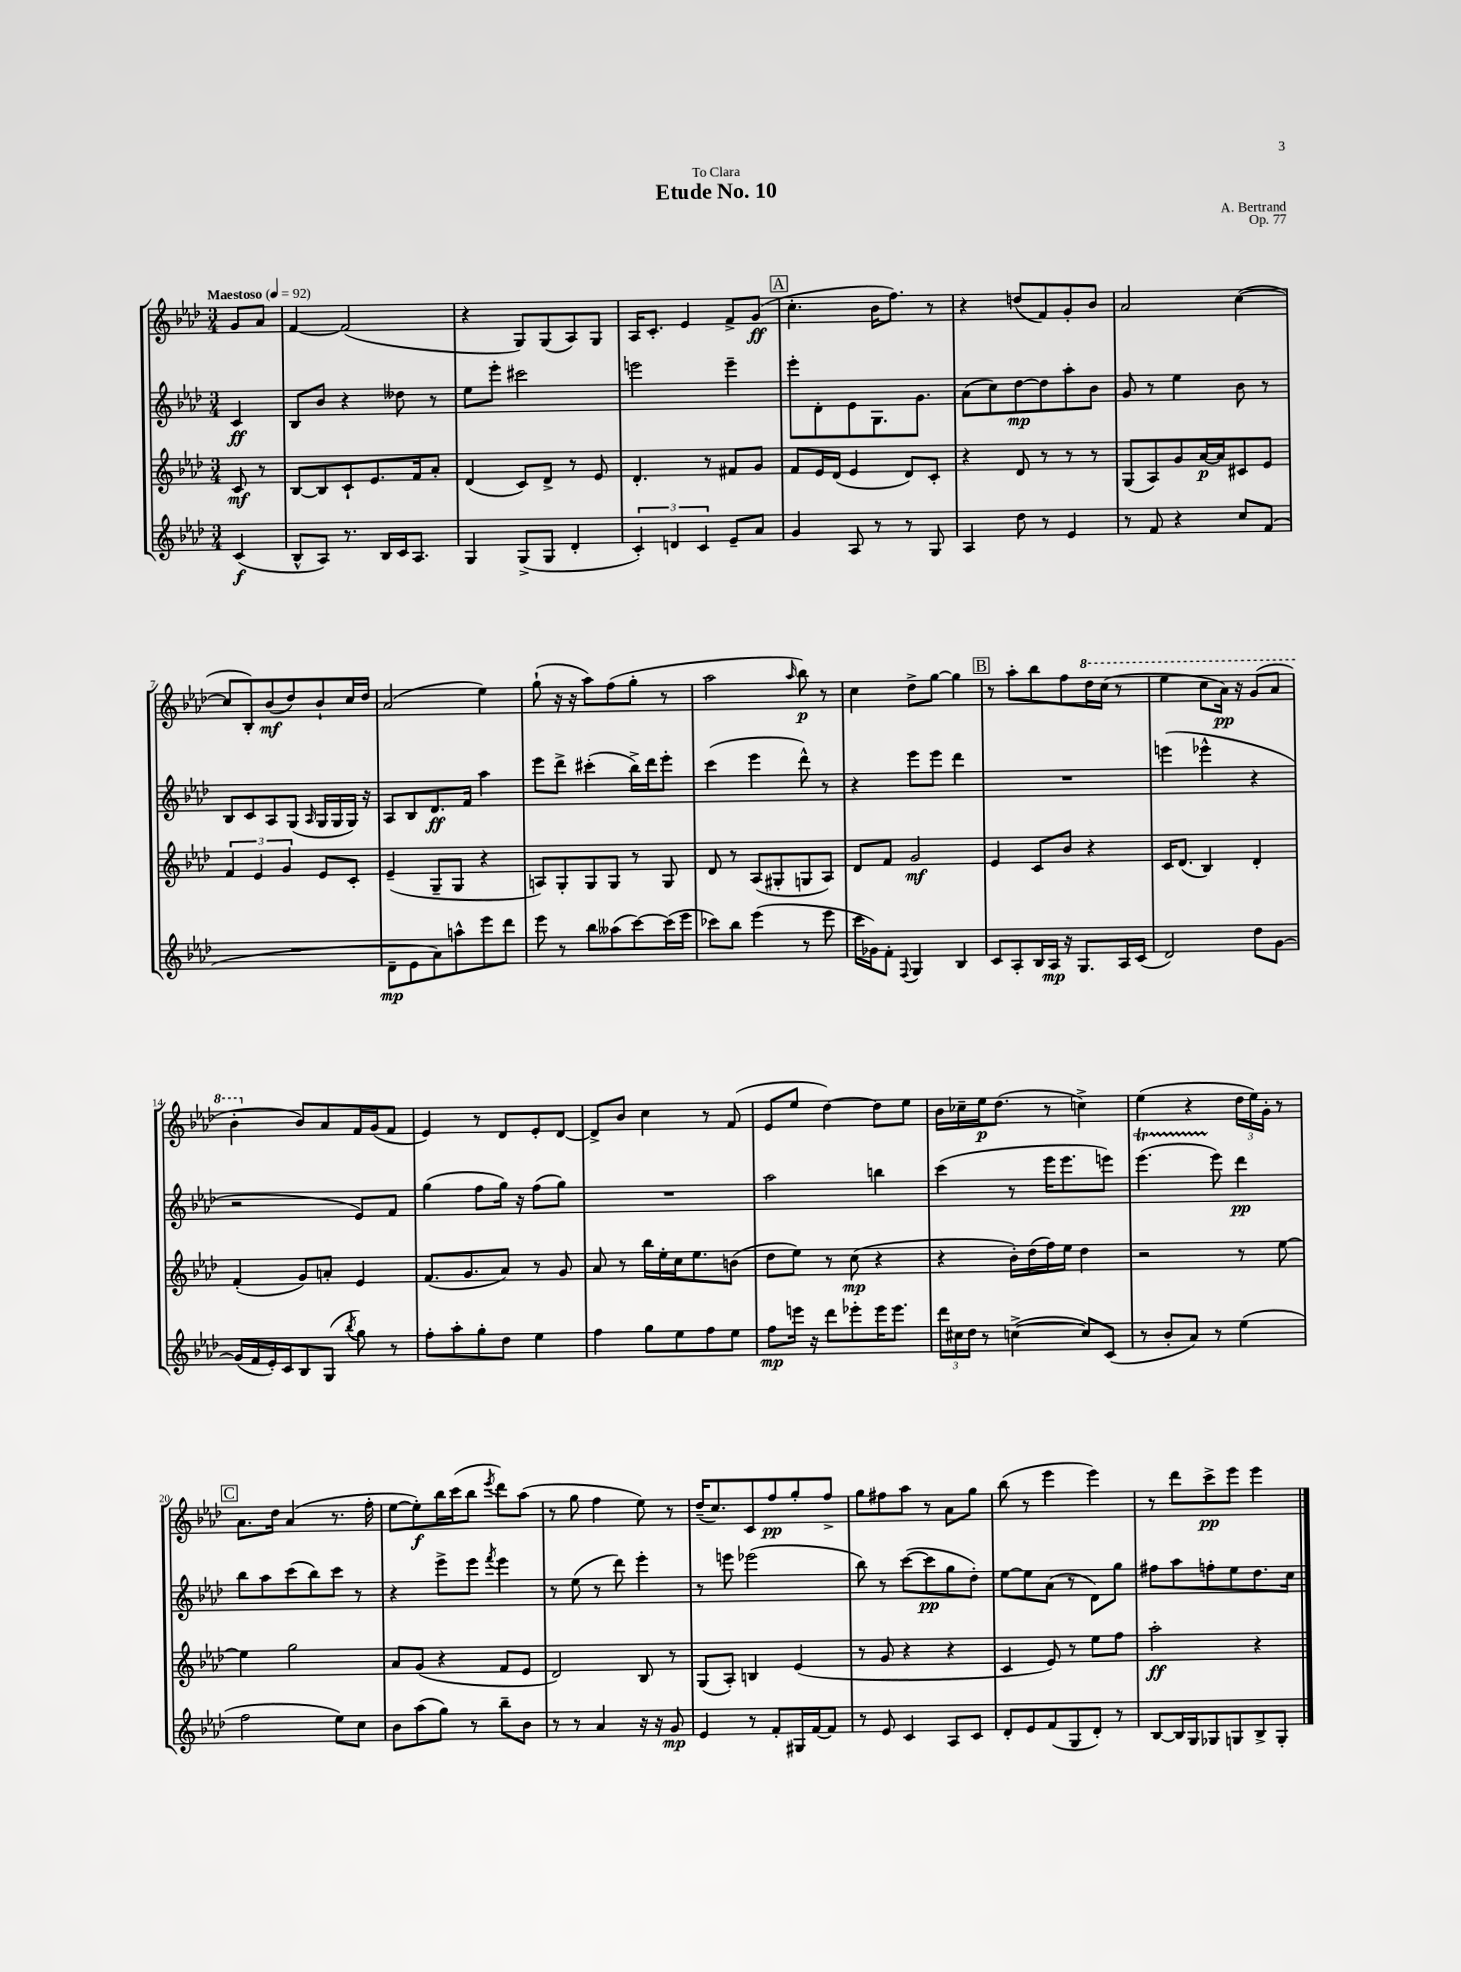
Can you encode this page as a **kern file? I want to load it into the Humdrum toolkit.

**kern	**dynam	**kern	**dynam	**kern	**dynam	**kern	**dynam
*part4	*part4	*part3	*part3	*part2	*part2	*part1	*part1
*staff4	*staff4	*staff3	*staff3	*staff2	*staff2	*staff1	*staff1
*clefG2	*	*clefG2	*	*clefG2	*	*clefG2	*
*k[b-e-a-d-]	*	*k[b-e-a-d-]	*	*k[b-e-a-d-]	*	*k[b-e-a-d-]	*
*M3/4	*	*M3/4	*	*M3/4	*	*M3/4	*
*MM92	*	*MM92	*	*MM92	*	*MM92	*
=	=	=	=	=	=	=	=
!	!	!	!	!	!	!LO:TX:a:B:t=Maestoso	!
(4c/	f	8c/	mf	4c/	ff	8g/L	.
.	.	8r	.	.	.	8a-/J	.
=1	=1	=1	=1	=1	=1	=1	=1
8B-^^/L	.	[8B-/L	.	8B-/L	.	[4f/	.
8A-/J)	.	8B-/]	.	8b-/J	.	.	.
8.r	.	8c`/	.	4r	.	(2f/]	.
.	.	8.e-/	.	.	.	.	.
16B-/LL	.	.	.	.	.	.	.
16c/J	.	.	.	8dd--X\	.	.	.
8.A-/J	.	16f/k	.	.	.	.	.
.	.	8a-'/J	.	8r	.	.	.
=2	=2	=2	=2	=2	=2	=2	=2
4G/	.	(4d-/	.	8ee-\L	.	4r	.
.	.	.	.	8eee-'\J	.	.	.
(8G^/L	.	8c/L)	.	2ccc#X\	.	8G/L)	.
8G/J	.	8d-^/J	.	.	.	(8G/	.
4d-'/	.	8r	.	.	.	8A-/)	.
.	.	8e-/	.	.	.	8G/J	.
=3	=3	=3	=3	=3	=3	=3	=3
6c'/)	.	4.d-'/	.	2eeen\	.	16A-/KL	.
.	.	.	.	.	.	8.c'/J	.
6dn/	.	.	.	.	.	.	.
.	.	.	.	.	.	4e-/	.
6c/	.	.	.	.	.	.	.
.	.	8r	.	.	.	.	.
8e-~/L	.	8f#X/L	.	4eee~\	.	8f^/L	.
8a-/J	.	8g/J	.	.	.	(8g/J	ff
!!LO:REH:place=s1:t=A
=4	=4	=4	=4	=4	=4	=4	=4
4g/	.	8f/L	.	8eee-'\L	.	4.cc'\	.
.	.	16e-/L	.	8d-'\	.	.	.
.	.	(16d-/JJ	.	.	.	.	.
8A-/	.	4e-/	.	8e-\	.	.	.
8r	.	.	.	8.G\	.	16b-\KL	.
.	.	.	.	.	.	8.ff\J)	.
8r	.	8d-/L)	.	.	.	.	.
.	.	.	.	8.g\J	.	.	.
8G/	.	8c'/J	.	.	.	8r	.
=5	=5	=5	=5	=5	=5	=5	=5
4A-/	.	4r	.	(8a-\L	.	4r	.
.	.	.	.	8cc\)	.	.	.
8dd-\	.	8d-/	.	[8dd-\	mp	(8ddn/L	.
8r	.	8r	.	8dd-\]	.	8f/)	.
4e-/	.	8r	.	8aa-'\	.	8g'/	.
.	.	8r	.	8b-\J	.	8b-/J	.
=6	=6	=6	=6	=6	=6	=6	=6
8r	.	(8G/L	.	8g/	.	2a-/	.
8f/	.	8A-/)	.	8r	.	.	.
4r	.	8g/	.	4ee-\	.	.	.
.	.	[16a-/L	p	.	.	.	.
.	.	16a-/J]	.	.	.	.	.
8cc/L	.	8c#X/	.	8b-\	.	([4cc\	.
(8f/J	.	8e-/J	.	8r	.	.	.
!!LO:LB:g=z
=7	=7	=7	=7	=7	=7	=7	=7
2.r	.	6f/	.	8B-/L	.	8cc/L]	.
.	.	.	.	8c/	.	8B-'/)	.
.	.	6e-/	.	.	.	.	.
.	.	.	.	8A-/	.	(8b-/	mf
.	.	6g/	.	.	.	.	.
.	.	.	.	(8G/J	.	8dd-/)	.
.	.	.	.	16qqA-/	.	.	.
.	.	8e-/L	.	16G/LL	.	8b-`/	.
.	.	.	.	16G/	.	.	.
.	.	8c'/J	.	16G/JJ)	.	16cc/L	.
.	.	.	.	16r	.	16dd-/JJ	.
=8	=8	=8	=8	=8	=8	=8	=8
8d-~\L	mp	(4e-~/	.	8A-/L	.	(2a-/	.
8e-\	.	.	.	8B-/	.	.	.
8a-\)	.	8G~/L	.	8.d-/	ff	.	.
8aan^^\	.	8G/J	.	.	.	.	.
.	.	.	.	16f/Jk	.	.	.
8eee-\	.	4r	.	4aa-\	.	4ee-\)	.
8ddd-\J	.	.	.	.	.	.	.
=9	=9	=9	=9	=9	=9	=9	=9
8eee-\	.	8An/L)	.	8eee-\L	.	(8gg`\	.
8r	.	8G'/	.	8ddd-^\J	.	16r	.
.	.	.	.	.	.	16r	.
8bb-\L	.	8G/	.	(4ccc#X'\	.	8aa-\L)	.
(8aa--X\	.	8G/J	.	.	.	(8ff\	.
[8ccc\)	.	8r	.	16bb-^\LL)	.	8gg'\J	.
.	.	.	.	16ddd-\J	.	.	.
(16ccc\L]	.	8G/	.	8eee-'\J	.	8r	.
16eee-\JJ	.	.	.	.	.	.	.
=10	=10	=10	=10	=10	=10	=10	=10
8ccc-X\L)	.	8d-/	.	(4ccc\	.	2aa-\	.
8bb-\J	.	8r	.	.	.	.	.
(4eee-\	.	(8A-/L	.	4eee-\	.	.	.
.	.	8G#X'/	.	.	.	.	.
.	.	.	.	.	.	16qqaa-/	.
8r	.	8Gn/	.	8ddd-^^\)	.	8bb-\)	p
8eee-\	.	8A-/J)	.	8r	.	8r	.
=11	=11	=11	=11	=11	=11	=11	=11
16ccc\LL	.	8d-/L	.	4r	.	4cc\	.
16g-X\J)	.	.	.	.	.	.	.
8f'\J	.	8f/J	.	.	.	.	.
8qqF/	.	.	.	.	.	.	.
4G/	.	2g/	mf	8eee-\L	.	8dd-^\L	.
.	.	.	.	8eee-\J	.	[8gg\J	.
4B-/	.	.	.	4ddd-\	.	4gg\]	.
!!LO:REH:place=s1:t=B
=12	=12	=12	=12	=12	=12	=12	=12
8c/L	.	4e-/	.	2.r	.	8r	.
8A-'/	.	.	.	.	.	8aa-'\L	.
16B-/L	.	8c/L	.	.	.	8bb-\	.
16A-/JJ	mp	.	.	.	.	.	.
16r	.	8b-/J	.	.	.	8ff\	.
8.G/L	.	.	.	.	.	.	.
*	*	*	*	*	*	*8va	*
.	.	4r	.	.	.	16ddd-\L	.
.	.	.	.	.	.	(16ccc\JJ	.
16A-/L	.	.	.	.	.	8r	.
(16c/JJ	.	.	.	.	.	.	.
=13	=13	=13	=13	=13	=13	=13	=13
2d-/)	.	16c/KL	.	(4eeen\	.	4eee-\	.
.	.	(8.d-/J	.	.	.	.	.
.	.	4B-/)	.	4eee-X^^\	.	8ccc\L	.
.	.	.	.	.	.	16aa-\Jk)	pp
.	.	.	.	.	.	16r	.
8dd-\L	.	4d-'/	.	4r	.	(8gg/L	.
[8g\J	.	.	.	.	.	8aa-/J	.
!!LO:LB:g=z
=14	=14	=14	=14	=14	=14	=14	=14
(16g/LL]	.	(4f'/	.	2r	.	4bb-'\	.
16f/	.	.	.	.	.	.	.
16e-'/)	.	.	.	.	.	.	.
16c/J	.	.	.	.	.	.	.
*	*	*	*	*	*	*X8va	*
8B-/	.	8g/L)	.	.	.	8b-/L)	.
(8G/J	.	8an'/J	.	.	.	8a-/	.
8qbb-/	.	.	.	.	.	.	.
8gg\)	.	4e-/	.	8e-/L)	.	16f/L	.
.	.	.	.	.	.	(16g/J	.
8r	.	.	.	8f/J	.	8f/J	.
=15	=15	=15	=15	=15	=15	=15	=15
8ff'\L	.	(8.f/L	.	(4gg\	.	4e-/)	.
8aa-'\	.	.	.	.	.	.	.
.	.	8.g/	.	.	.	.	.
8gg'\	.	.	.	8ff\L	.	8r	.
8dd-\J	.	8a-/J)	.	16gg\Jk)	.	8d-/L	.
.	.	.	.	16r	.	.	.
4ee-\	.	8r	.	(8ff\L	.	8e-'/	.
.	.	8g/	.	8gg\J)	.	[8d-/J	.
=16	=16	=16	=16	=16	=16	=16	=16
4ff\	.	8a-/	.	2.r	.	8d-^/L]	.
.	.	8r	.	.	.	8b-/J	.
8gg\L	.	16bb-\LL	.	.	.	4cc\	.
.	.	16ee-'\	.	.	.	.	.
8ee-\	.	16cc\J	.	.	.	.	.
.	.	8.ee-\	.	.	.	.	.
8ff\	.	.	.	.	.	8r	.
8ee-\J	.	(8bn\J	.	.	.	(8f/	.
=17	=17	=17	=17	=17	=17	=17	=17
8ff\L	mp	8dd-\L	.	2aa-\	.	8e-/L	.
16eeen\Jk	.	8ee-\J)	.	.	.	8ee-/J	.
16r	.	.	.	.	.	.	.
8ddd-\L	.	8r	.	.	.	[4dd-\)	.
8eee-X'\	.	(8cc\	mp	.	.	.	.
16eee-\K	.	4r	.	4bbn\	.	8dd-\L]	.
8.eee-\J	.	.	.	.	.	.	.
.	.	.	.	.	.	8ee-\J	.
=18	=18	=18	=18	=18	=18	=18	=18
24ddd-\LL	.	4r	.	(4ccc\	.	16b-\LL	.
24cc#X\	.	.	.	.	.	.	.
.	.	.	.	.	.	16cc-X~\	.
24dd-\JJ	.	.	.	.	.	.	.
8r	.	.	.	.	.	16ee-\J	p
.	.	.	.	.	.	(8.dd-\J	.
([4ccn^\	.	16b-'\LL)	.	8r	.	.	.
.	.	(16dd-\	.	.	.	.	.
.	.	16ff\)	.	16eee-\KL	.	8r	.
.	.	16ee-\JJ	.	8.eee-\	.	.	.
8cc/L])	.	4dd-\	.	.	.	4ccn^\)	.
(8c/J	.	.	.	8eeen\J)	.	.	.
=19	=19	=19	=19	=19	=19	=19	=19
8r	.	2r	.	(4.eee-T\	.	(4ee-\	.
8b-'/L	.	.	.	.	.	.	.
8a-/J)	.	.	.	.	.	4r	.
8r	.	.	.	8eee-\)	.	.	.
(4ee-\	.	8r	.	4ddd-\	pp	24dd-\LL	.
.	.	.	.	.	.	24ee-\)	.
.	.	.	.	.	.	24g'\JJ	.
.	.	[8ee-\	.	.	.	8r	.
!!LO:LB:g=z
!!LO:REH:place=s1:t=C
=20	=20	=20	=20	=20	=20	=20	=20
2ff\	.	4ee-\]	.	8bb-\L	.	8.a-\L	.
.	.	.	.	8aa-\	.	.	.
.	.	.	.	.	.	16dd-\Jk	.
.	.	2gg\	.	(8ccc\	.	(4a-/	.
.	.	.	.	8bb-\)	.	.	.
8ee-\L)	.	.	.	8ccc\J	.	8.r	.
8cc\J	.	.	.	8r	.	.	.
.	.	.	.	.	.	16ff'\	.
=21	=21	=21	=21	=21	=21	=21	=21
8b-\L	.	8a-/L	.	4r	.	[8ee-\L	.
(8aa-\	.	(8g/J	.	.	.	8ee-'\])	f
8gg\J)	.	4r	.	8eee-^\L	.	16bb-\L	.
.	.	.	.	.	.	(16ccc\J	.
8r	.	.	.	8eee-\J	.	8bb-\J	.
.	.	.	.	8qfff/	.	8qeee-/	.
8bb-~\L	.	8f/L	.	4eee-\	.	8ddd-\L)	.
8b-\J	.	8e-/J	.	.	.	(8aa-\J	.
=22	=22	=22	=22	=22	=22	=22	=22
8r	.	2d-/)	.	8r	.	8r	.
8r	.	.	.	(8ee-\	.	8gg\	.
4a-/	.	.	.	8r	.	4ff\	.
.	.	.	.	8ddd-\)	.	.	.
16r	.	8B-/	.	4eee-'\	.	8ee-\)	.
16r	.	.	.	.	.	.	.
8g/	mp	8r	.	.	.	8r	.
=23	=23	=23	=23	=23	=23	=23	=23
4e-/	.	(8G/L	.	8r	.	(16dd-~/KL	.
.	.	.	.	.	.	8.cc/)	.
.	.	8A-'/J)	.	8eeen\	.	.	.
8r	.	4Bn/	.	(2eee-X\	.	8c/	.
8f'/L	.	.	.	.	.	8ff/	pp
16G#X/L	.	(4e-/	.	.	.	8gg'/	.
[16f/J	.	.	.	.	.	.	.
8f/J]	.	.	.	.	.	8ff^/J	.
=24	=24	=24	=24	=24	=24	=24	=24
8r	.	8r	.	8bb-\)	.	8gg\L	.
8e-/	.	8g/	.	8r	.	8ff#X\	.
4c/	.	4r	.	([8ccc\L	.	8aa-\J	.
.	.	.	.	8ccc\]	pp	8r	.
8A-/L	.	4r	.	8gg\	.	8a-\L	.
8c/J	.	.	.	8dd-'\J)	.	8gg\J	.
=25	=25	=25	=25	=25	=25	=25	=25
8d-'/L	.	4c/	.	[8ee-\L	.	(8bb-\	.
8e-/	.	.	.	8ee-\]	.	8r	.
(8f/	.	8e-/)	.	(8a-\J	.	4eee-\	.
8G/	.	8r	.	8r	.	.	.
8d-'/J)	.	8ee-\L	.	8d-\L)	.	4eee-\)	.
8r	.	8ff\J	.	8gg\J	.	.	.
=26	=26	=26	=26	=26	=26	=26	=26
[8B-/L	.	2aa-'\	ff	8ff#X\L	.	8r	.
16B-/L]	.	.	.	8aa-\	.	8ddd-\L	.
16G/J	.	.	.	.	.	.	.
8G-X/	.	.	.	8ffn'\	.	8ccc^\	pp
8Gn/	.	.	.	8ee-\	.	8eee-\J	.
8B-^/	.	4r	.	8.dd-\	.	4eee-\	.
8G'/J	.	.	.	.	.	.	.
.	.	.	.	16cc\Jk	.	.	.
==	==	==	==	==	==	==	==
*-	*-	*-	*-	*-	*-	*-	*-
